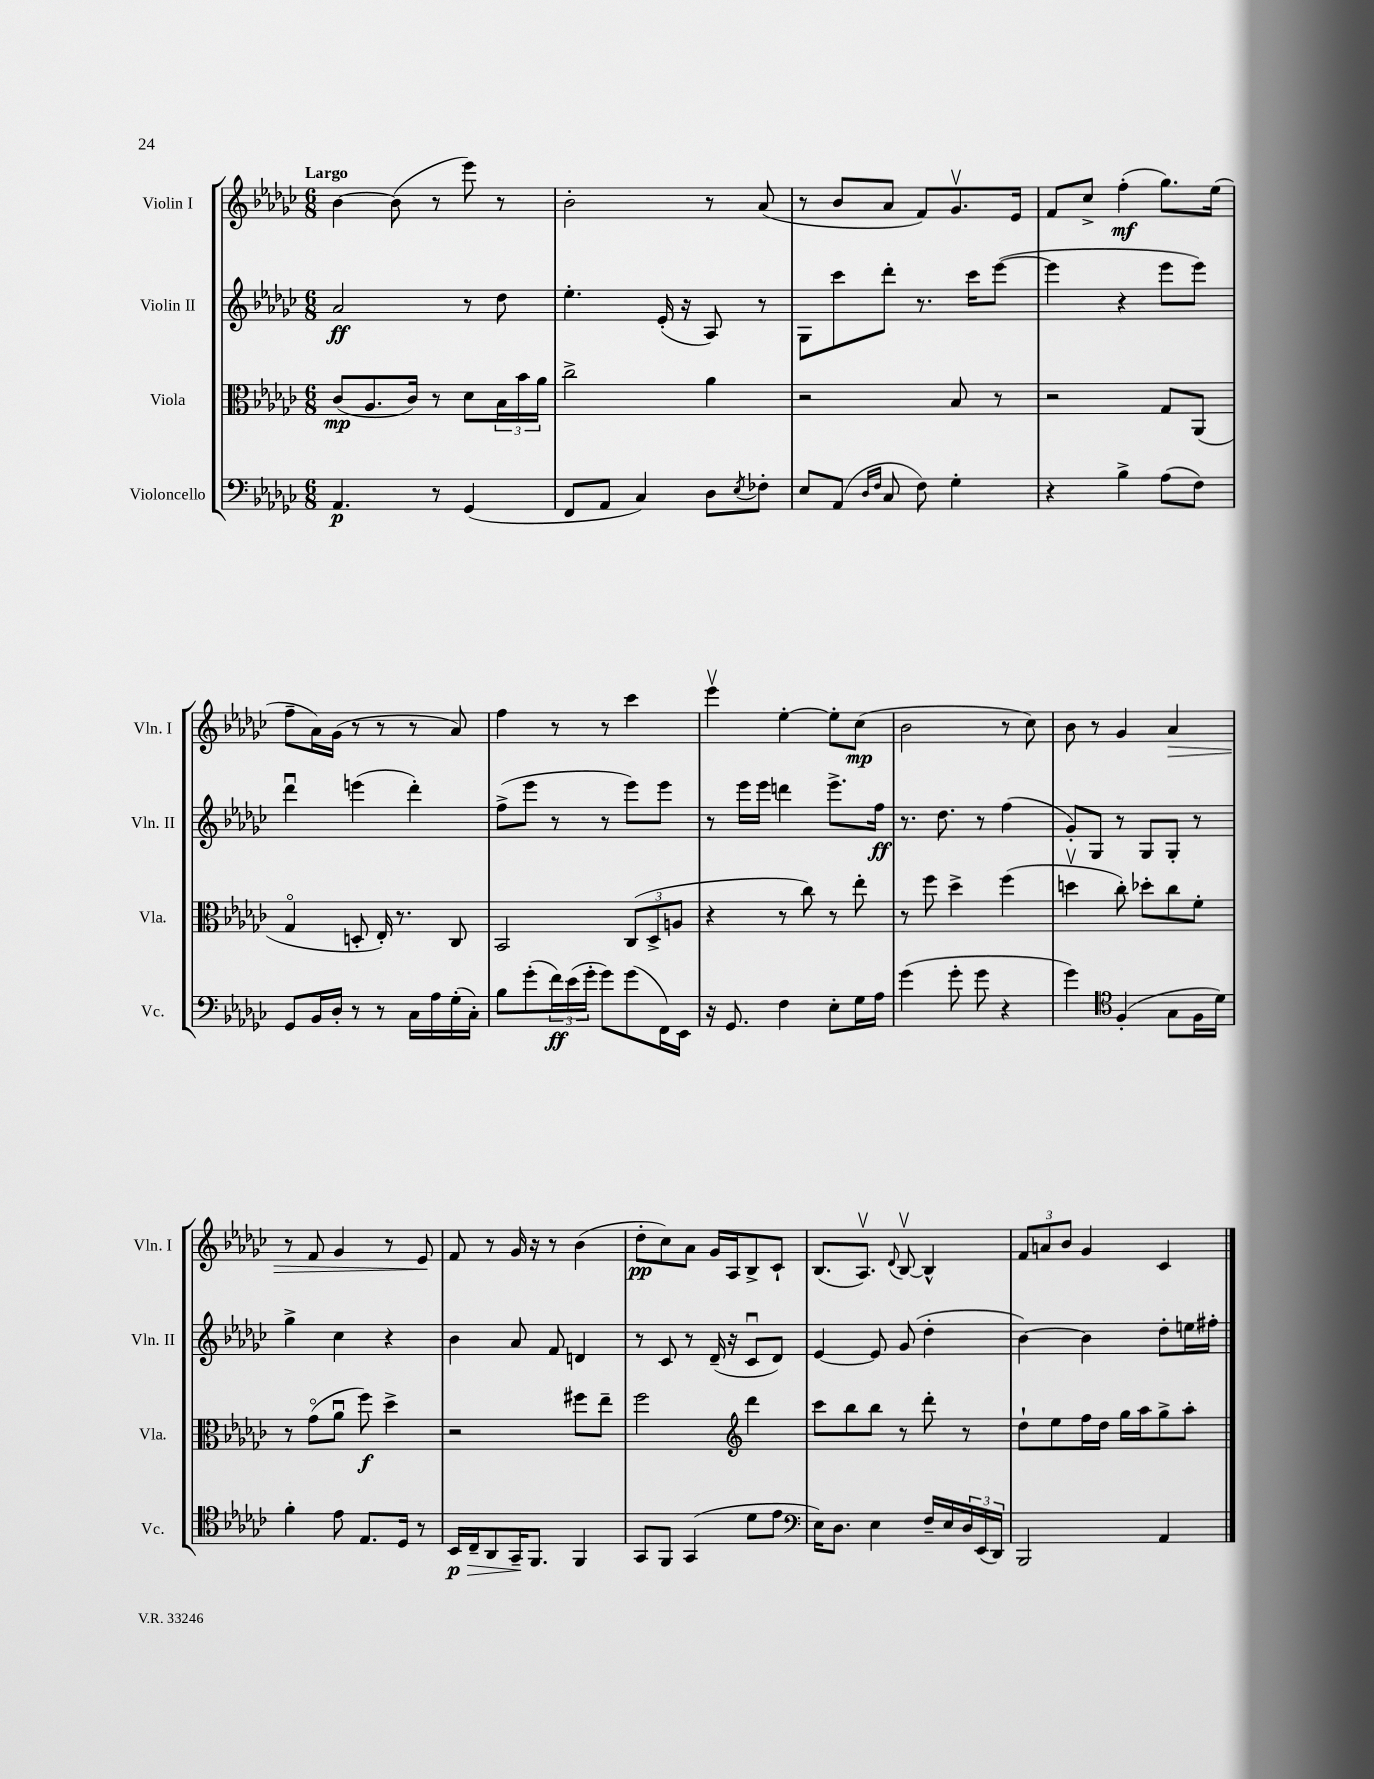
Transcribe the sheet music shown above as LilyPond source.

<<
\new StaffGroup <<
\new Staff = "s0" \with { instrumentName = "Violin I" shortInstrumentName = "Vln. I" } {
    \clef treble \key ges \major \numericTimeSignature \time 6/8 \tempo "Largo"
    bes'4~ bes'8( r8 ees'''8) r8 |
    bes'2-. r8 aes'8( |
    r8 bes'8 aes'8 f'8) ges'8.\upbow ees'16 |
    f'8 ces''8-> f''4-.\mf( ges''8.) ees''16( |
    f''8-- aes'16) ges'16( r8 r8 r8 aes'8) |
    f''4 r8 r8 ces'''4 |
    ees'''4\upbow ees''4~-. ees''8-. ces''8\mp( |
    bes'2 r8 ces''8) |
    bes'8 r8 ges'4 aes'4\> |
    r8 f'8 ges'4 r8 ees'8\! |
    f'8 r8 ges'16 r16 r8 bes'4( |
    des''8-.\pp ces''8) aes'8 ges'16 aes16 bes8-> ces'8-! |
    bes8.( aes8.\upbow) \appoggiatura { des'8 } bes8~\upbow bes4-^ |
    \tuplet 3/2 { f'8 a'8 bes'8 } ges'4 ces'4 \bar "|." |
}
\new Staff = "s1" \with { instrumentName = "Violin II" shortInstrumentName = "Vln. II" } {
    \clef treble \key ges \major \numericTimeSignature \time 6/8
    aes'2\ff r8 des''8 |
    ees''4.-. ees'16-.( r16 aes8) r8 |
    ges8 ces'''8 des'''8-. r8. ces'''16 ees'''8~( |
    ees'''4 r4 ees'''8 ees'''8) |
    des'''4\downbow e'''4( des'''4-.) |
    f''8->( ees'''8 r8 r8 ees'''8) ees'''8 |
    r8 ees'''16 ees'''16 d'''4 ees'''8.-> f''16\ff |
    r8. des''8. r8 f''4( |
    ges'8-.) ges8 r8 ges8 ges8-. r8 |
    ges''4-> ces''4 r4 |
    bes'4 aes'8 f'8 d'4 |
    r8 ces'8 r8 des'16--( r16 ces'8\downbow des'8) |
    ees'4~ ees'8 ges'8( des''4-. |
    bes'4~) bes'4 des''8-. e''16 fis''16-. \bar "|." |
}
\new Staff = "s2" \with { instrumentName = "Viola" shortInstrumentName = "Vla." } {
    \clef alto \key ges \major \numericTimeSignature \time 6/8
    ces'8\mp( aes8. ces'16) r8 des'8 \tuplet 3/2 { bes16 bes'16 aes'16 } |
    ces''2-> aes'4 |
    r2 bes8 r8 |
    r2 ges8 aes,8( |
    ges4\flageolet d8-. ees16-.) r8. ces8 |
    bes,2 \tuplet 3/2 { ces8( des8-> a8 } |
    r4 r8 ces''8) r8 ees''8-. |
    r8 f''8 des''4-> f''4( |
    d''4\upbow ces''8-.) des''8-. ces''8 f'8-. |
    r8 ges'8\flageolet( aes'8\downbow f''8\f) des''4-> |
    r2 fis''8 ees''8-- |
    f''2 \clef treble des'''4 |
    ces'''8 bes''8 bes''8 r8 des'''8-. r8 |
    des''8-! ees''8 f''16 des''16 ges''16 aes''16 ges''8-> aes''8-. \bar "|." |
}
\new Staff = "s3" \with { instrumentName = "Violoncello" shortInstrumentName = "Vc." } {
    \clef bass \key ges \major \numericTimeSignature \time 6/8
    aes,4.\p r8 ges,4( |
    f,8 aes,8 ces4) des8 \acciaccatura { ees8 } fes8-. |
    ees8 aes,8( \grace { des16 f16 } ces8 f8) ges4-. |
    r4 bes4-> aes8( f8) |
    ges,8 bes,16 des16-. r8 r8 ces16 aes16 ges16-.( ces16-.) |
    bes8 ges'8-.( \tuplet 3/2 { f'16\ff) ees'16( ges'16-. } ges'8) ges'8( f,16) ees,16 |
    r16 ges,8. f4 ees8-. ges16 aes16 |
    ges'4( ges'8-. ges'8 r4 |
    ges'4) \clef tenor f4-.( ges8 f16 des'16) |
    f'4-. ees'8 ees8. des16 r8 |
    bes,16\p\> ces16-- aes,8 ges,16--\! f,8. f,4 |
    ges,8 f,8 ges,4( des'8 ees'8 |
    \clef bass ees16) des8. ees4 f16-- ees16 \tuplet 3/2 { des16 ees,16( des,16) } |
    bes,,2 aes,4 \bar "|." |
}
>>
>>
\layout { \context { \Score \remove "Bar_number_engraver" } }
